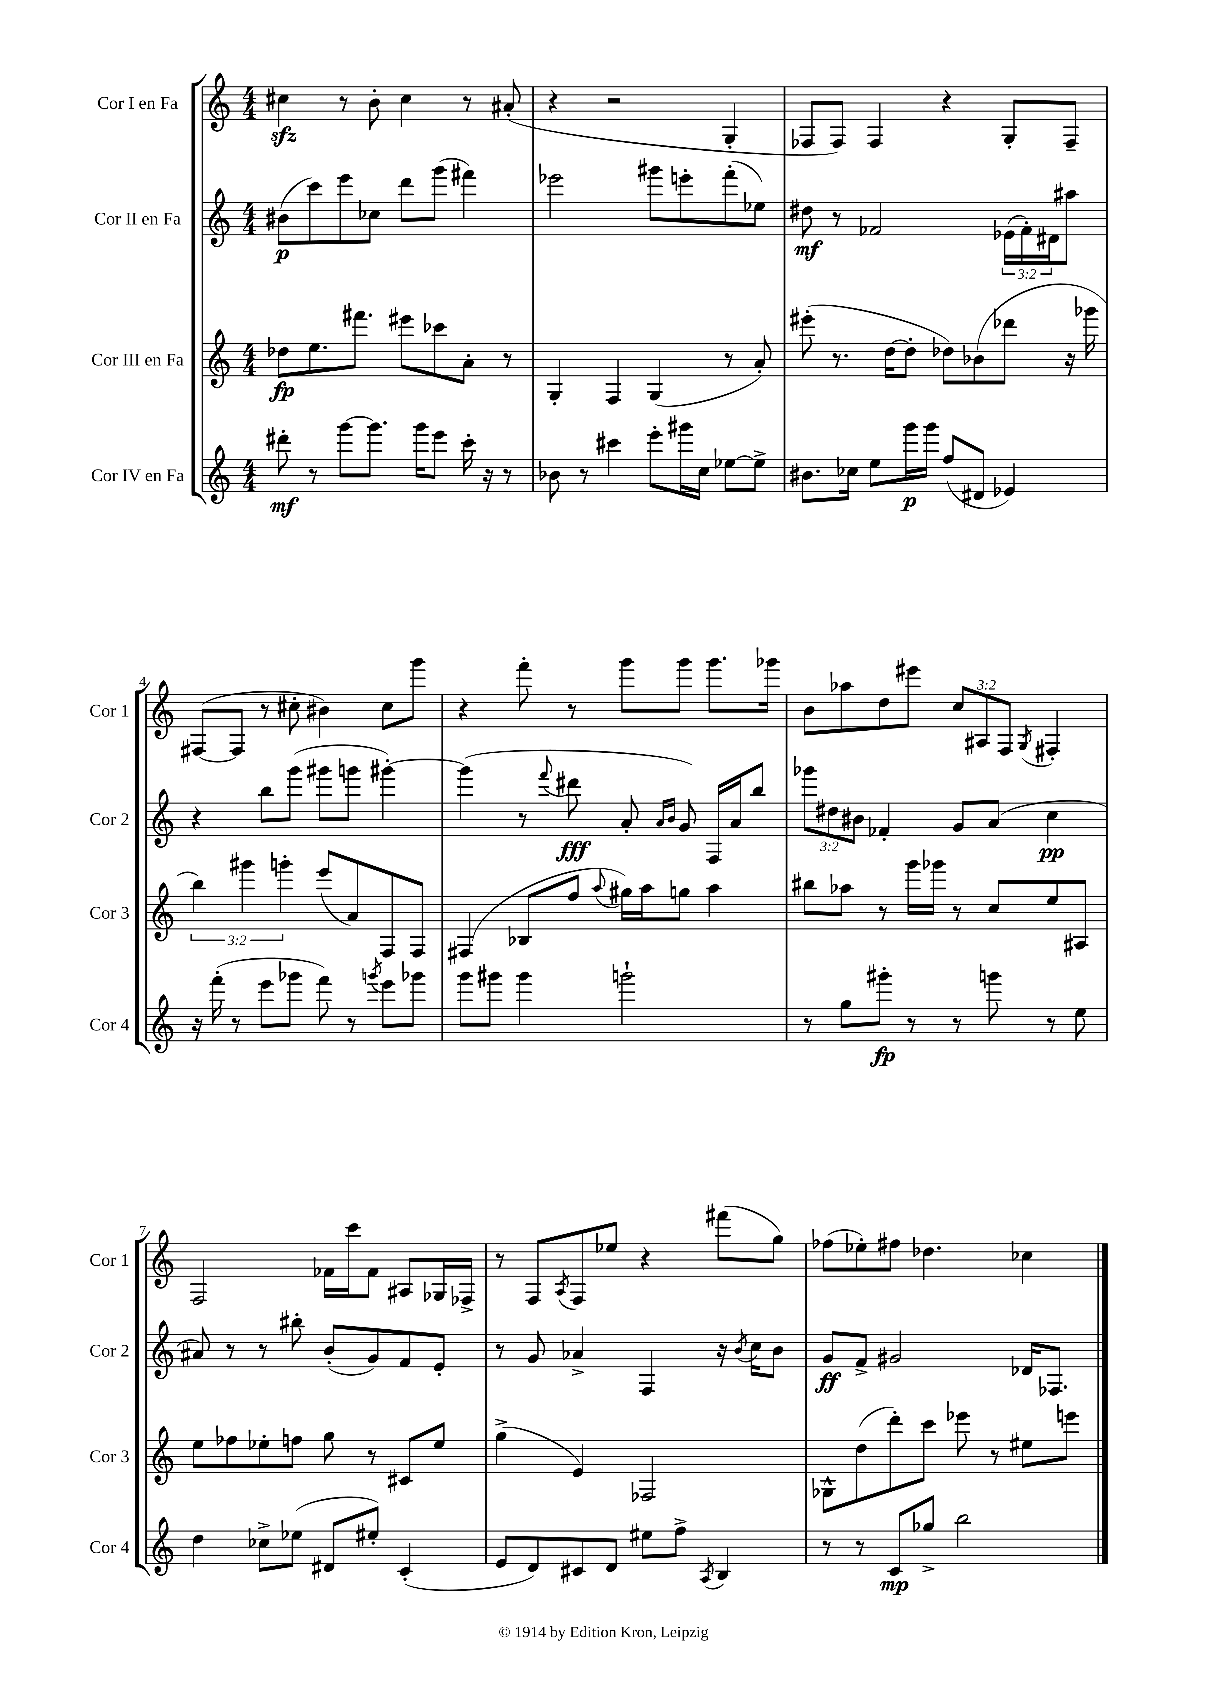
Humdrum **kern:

**kern	**kern	**kern	**kern
*staff4	*staff3	*staff2	*staff1
*clefG2	*clefG2	*clefG2	*clefG2
*k[]	*k[]	*k[]	*k[]
*M4/4	*M4/4	*M4/4	*M4/4
8ddd#'	8dd-	(8b#	4cc#
8r	8.ee	8ccc)	.
[8ggg	.	8eee	8r
.	8.fff#	.	.
8.ggg]	.	8cc-	8b'
.	8eee#	8ddd	4cc#
16ggg	.	.	.
8eee	8ccc-	(8ggg	.
16ccc'	8a'	4fff#)	8r
16r	.	.	.
8r	8r	.	(8a#'
=	=	=	=
8b-	4G'	2eee-	4r
8r	.	.	.
4ccc#	4F	.	2r
8eee'	(4G	8ggg#	.
16ggg#	.	8eee'	.
16cc	.	.	.
[8ee-	8r	(8fff'	4G'
8ee-^]	8a')	8ee-)	.
=	=	=	=
8.b#	(8eee#'	8dd#	8F-
.	8.r	8r	8F-)
16cc-	.	.	.
8ee	.	2f-	4F-
.	[16dd	.	.
16ggg	8dd']	.	.
16ggg	.	.	.
(8ff	8dd-)	.	4r
8d#	(8b-	.	.
4e-)	8ddd-	(24e-	8G'
.	.	24f-')	.
.	.	24d#	.
.	16r	8aa#	8F-~
.	16ggg-	.	.
=	=	=	=
16r	6bb)	4r	([8F#
(16fff'	.	.	.
8r	.	.	8F#]
.	6ggg#	.	.
8eee	.	8bb	8r
.	6ggg'	.	.
8ggg-	.	(8ggg	8cc#'
8fff)	(8eee	8ggg#	4b#)
8r	8a)	8ggg	.
8qggg	.	.	.
8eee	8F	[4ggg#')	8cc#
8ggg-	8F	.	8ggg
=	=	=	=
8ggg	(4F#	(4ggg#]	4r
8ggg#	.	.	.
4ggg#	8B-	8r	8fff'
.	.	8qqfff	.
.	8ff	8ddd#	8r
.	8qqaa	.	.
2ggg`	16gg#)	8a'	8ggg
.	16aa	.	.
.	.	16qqa	.
.	.	16qqb	.
.	8gg	8g)	8ggg
.	4aa	16F	8.ggg
.	.	16a	.
.	.	8bb	.
.	.	.	16ggg-
=	=	=	=
8r	8bb#	12ggg-	8b
.	.	12dd#	.
8gg	8aa-	.	8aa-
.	.	12b#	.
8ggg#'	8r	4f-'	8dd
8r	16ggg	.	8eee#
.	16ggg-	.	.
8r	8r	8g	12cc
.	.	.	12A#
8ggg	8cc	(8a	.
.	.	.	12F
.	.	.	8qG
8r	8ee	4cc	4F#'
8ee	8A#	.	.
=	=	=	=
4dd	8ee	8a#)	2F
.	8ff-	8r	.
8cc-^	8ee-'	8r	.
(8ee-	8ff	8bb#'	.
8d#	8gg	(8b'	16f-
.	.	.	16ccc
8ee#')	8r	8g)	8f-
(4c'	8c#	8f	8A#
.	8ee-	8e'	16G-
.	.	.	16F-^
=	=	=	=
8e	(4gg^	8r	8r
8d)	.	8g	8F
.	.	.	8qA
8c#	4e)	4a-^	8F
8d	.	.	8ee-
8ee#	2F-	4F	4r
8ff^	.	.	.
8qA	.	.	.
4B	.	16r	(8fff#
.	.	8qb	.
.	.	16cc	.
.	.	8b	8gg)
=	=	=	=
8r	8G-^^	8g	(8ff-
8r	(8dd	8f^	8ee-')
8c	8ddd')	2g#	8ff#
8gg-^	8ccc	.	4.dd-
2bb	8eee-	.	.
.	8r	.	.
.	8ee#	16d-	4cc-
.	.	8.F-	.
.	8eee	.	.
==	==	==	==
*-	*-	*-	*-
